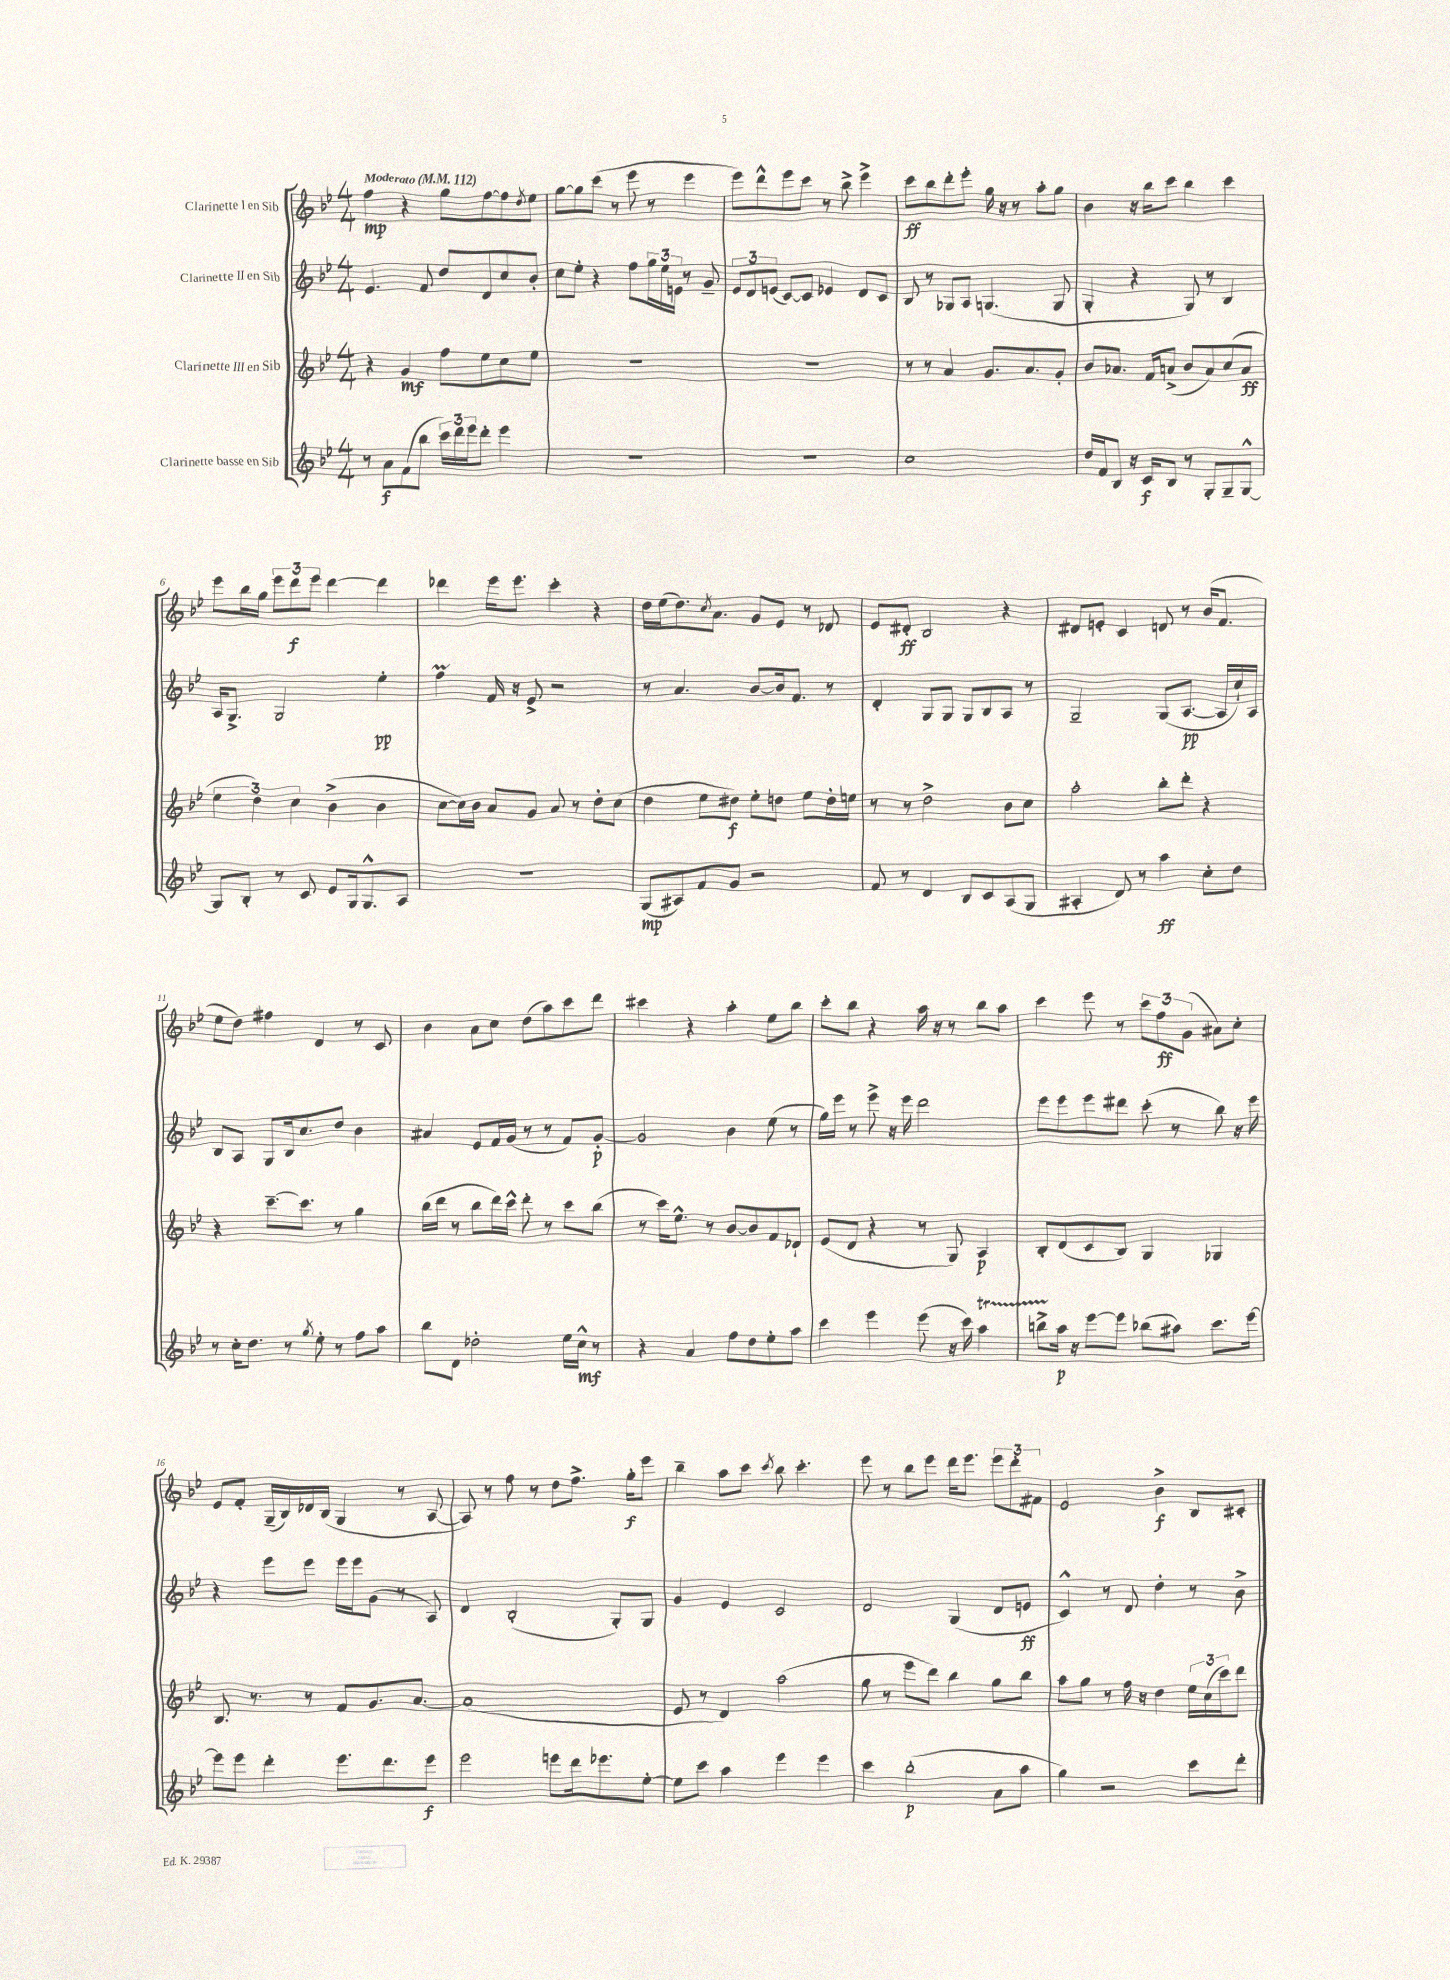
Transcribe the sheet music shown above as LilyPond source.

<<
\new StaffGroup <<
\new Staff = "s0" \with { instrumentName = "Clarinette I en Sib" } {
    \clef treble \key bes \major \numericTimeSignature \time 4/4 \tempo "Moderato" 4 = 112
    f''4\mp r4 g''8 f''8~ f''8 \acciaccatura { d''8 } ees''8 |
    g''8~ g''8 c'''8( r8 ees'''8 r8 ees'''4 |
    ees'''8) d'''8-^ ees'''8 c'''8 r8 bes''8-> ees'''4-> |
    c'''8\ff bes''8 d'''8-. ees'''8-. g''16 r16 r8 a''8-. g''8 |
    bes'4 r16 bes''16 c'''8 bes''4 c'''4 |
    ees'''8 bes''16 g''16 \tuplet 3/2 { ees'''8 d'''8\f ees'''8 } d'''4~ d'''4 |
    des'''4 ees'''16 ees'''8. c'''4-. r4 |
    d''16 ees''16( d''8.) \acciaccatura { c''8 } a'8. g'8 ees'8 r8 des'8 |
    ees'8 dis'8-.\ff bes2 r4 |
    dis'8 e'8-. c'4 d'8 r8 bes'16( f'8. |
    ees''8 d''8) fis''4 d'4 r8 c'8 |
    bes'4 a'8 c''8 d''8( a''8) c'''8 d'''8 |
    cis'''4 r4 a''4-. ees''8 bes''8 |
    c'''8-. bes''8 r4 a''16 r16 r8 bes''8 a''8 |
    c'''4 ees'''8 r8 \tuplet 3/2 { c'''8 f''8\ff g'8( } ais'8) c''8-. |
    ees'8 f'8-. g16--( bes16) des'16 bes16( g4 r8 a8~ |
    a8) r8 f''8 r8 d''8 f''8.-> g''16-.\f ees'''8 |
    bes''4-- a''8 c'''8 \acciaccatura { c'''8 } bes''8 c'''4.-. |
    ees'''8 r8 bes''8 ees'''8 d'''16 ees'''8. \tuplet 3/2 { ees'''8 d'''8-. fis'8 } |
    ees'2 bes'4->\f bes8 cis'8-. \bar "|." |
}
\new Staff = "s1" \with { instrumentName = "Clarinette II en Sib" } {
    \clef treble \key bes \major \numericTimeSignature \time 4/4
    ees'4. f'8 d''8 d'8 c''8 bes'8-. |
    c''8 ees''8-. r4 f''8 \tuplet 3/2 { g''16 ees''16 e'16 } r8 g'8-- |
    \tuplet 3/2 { ees'8 d'8 e'8( } c'8~) c'8 ees'4 d'8 c'8 |
    bes8 r8 ges8 a8 g4.( g8 |
    g4-. r4 g8) r8 bes4 |
    a16 g8.-> g2 ees''4-.\pp |
    f''4\prall f'16 r16 ees'8-> r2 |
    r8 a'4. bes'8~ bes'16 f'8. r8 |
    d'4-. g8 g8 g8 bes8 a8 r8 |
    g2-- g8( a8.~\pp a16 c''16-!) a16 |
    bes8 a8 g8 bes16 c''8. d''8 bes'4 |
    ais'4 ees'8 f'16 g'16( r8 r8 f'8) g'8~-.\p |
    g'2 bes'4 ees''8( r8 |
    g''16) ees'''16 r8 ees'''8-> r16 ees'''16 d'''2 |
    ees'''8 ees'''8 ees'''8 dis'''8 c'''8-.( r8 bes''8) r16 ees'''16 |
    r4 ees'''8 ees'''8 ees'''16 ees'''16 g'8( r8 a8) |
    d'4 bes2-.( g8-.) g8 |
    g'4 ees'4 c'2 |
    d'2 g4( d'8 e'8\ff |
    c'4-^) r8 d'8 d''4-. r8 bes'8-> \bar "|." |
}
\new Staff = "s2" \with { instrumentName = "Clarinette III en Sib" } {
    \clef treble \key bes \major \numericTimeSignature \time 4/4
    r4 g'4\mf f''8 ees''8 c''8 ees''8 |
    R1 |
    R1 |
    r8 r8 a'4 g'8. a'8. g'8-. |
    bes'8 aes'8. f'16 a'8->( bes'8 a'8) c''8( a'8\ff |
    \tuplet 3/2 { ees''4 d''4) c''4 } bes'4->( bes'4 |
    c''8~ c''16) bes'16 a'8 g'8 a'8 r8 d''8-. c''8( |
    d''4 ees''8 dis''8\f) ees''8-. d''8 ees''8 d''16-. e''16 |
    r8 r8 d''2-> bes'8 c''8 |
    a''2-. bes''8-. d'''8-. r4 |
    r4 c'''8.~-- c'''8. r8 g''4 |
    bes''16( d'''16 r8 bes''8 d'''16) c'''16-^ d'''8-. r8 c'''8 bes''8( |
    r8 c'''16) ees''8.-^ r8 bes'8~ bes'8 f'8 des'8-! |
    ees'8( d'8 r4 r8 g8) a4\p |
    bes8-. d'8( c'8 bes8) g4 ges4 |
    bes8. r8. r8 f'8 g'8. a'8.~ |
    a'1( |
    ees'8 r8 d'4) a''2( |
    g''8 r8 ees'''8 d'''8) bes''4 g''8 bes''8 |
    a''8 g''8 r8 f''16 r16 d''4 \tuplet 3/2 { ees''16 c''16( c'''16) } d'''8 \bar "|." |
}
\new Staff = "s3" \with { instrumentName = "Clarinette basse en Sib" } {
    \clef treble \key bes \major \numericTimeSignature \time 4/4
    r8 a'8\f f'8( bes''8 \tuplet 3/2 { c'''16) d'''16 ees'''16 } d'''8-. ees'''4 |
    R1 |
    R1 |
    c''1 |
    d''16 f'16 bes8 r16 c'16\f bes8 r8 g8-. g8-- g8~-^ |
    g8 bes8-. r8 c'8 ees'8 g16 g8.-^ a8 |
    R1 |
    g8\mp( ais8) f'8 g'8 r2 |
    f'8 r8 d'4 bes8 c'8 a8( g8 |
    ais4-. d'8) r8 a''4\ff c''8-. d''8 |
    r8 c''16-. d''8. r8 \acciaccatura { g''8 } ees''8-. r8 f''8 a''8 |
    bes''8 d'8 des''2-. ees''16 c''16-^\mf r8 |
    r4 a'4 f''8 d''8 ees''8-. a''8 |
    c'''4 ees'''4 ees'''8( r16 c'''16) a''4\startTrillSpan |
    b''8-> a''16\stopTrillSpan\p r16 ees'''8~ ees'''8 bes''8( ais''8) c'''8. ees'''16~ |
    ees'''8 ees'''8 d'''4-. ees'''8. d'''8. ees'''8\f |
    ees'''2 e'''8 d'''16 ees'''8. ees''8~-. |
    ees''8 c'''8 a''4 ees'''4 ees'''4 |
    c'''4 bes''2-.\p( a'8 a''8 |
    g''4) r2 c'''8 d'''8-. \bar "|." |
}
>>
>>
